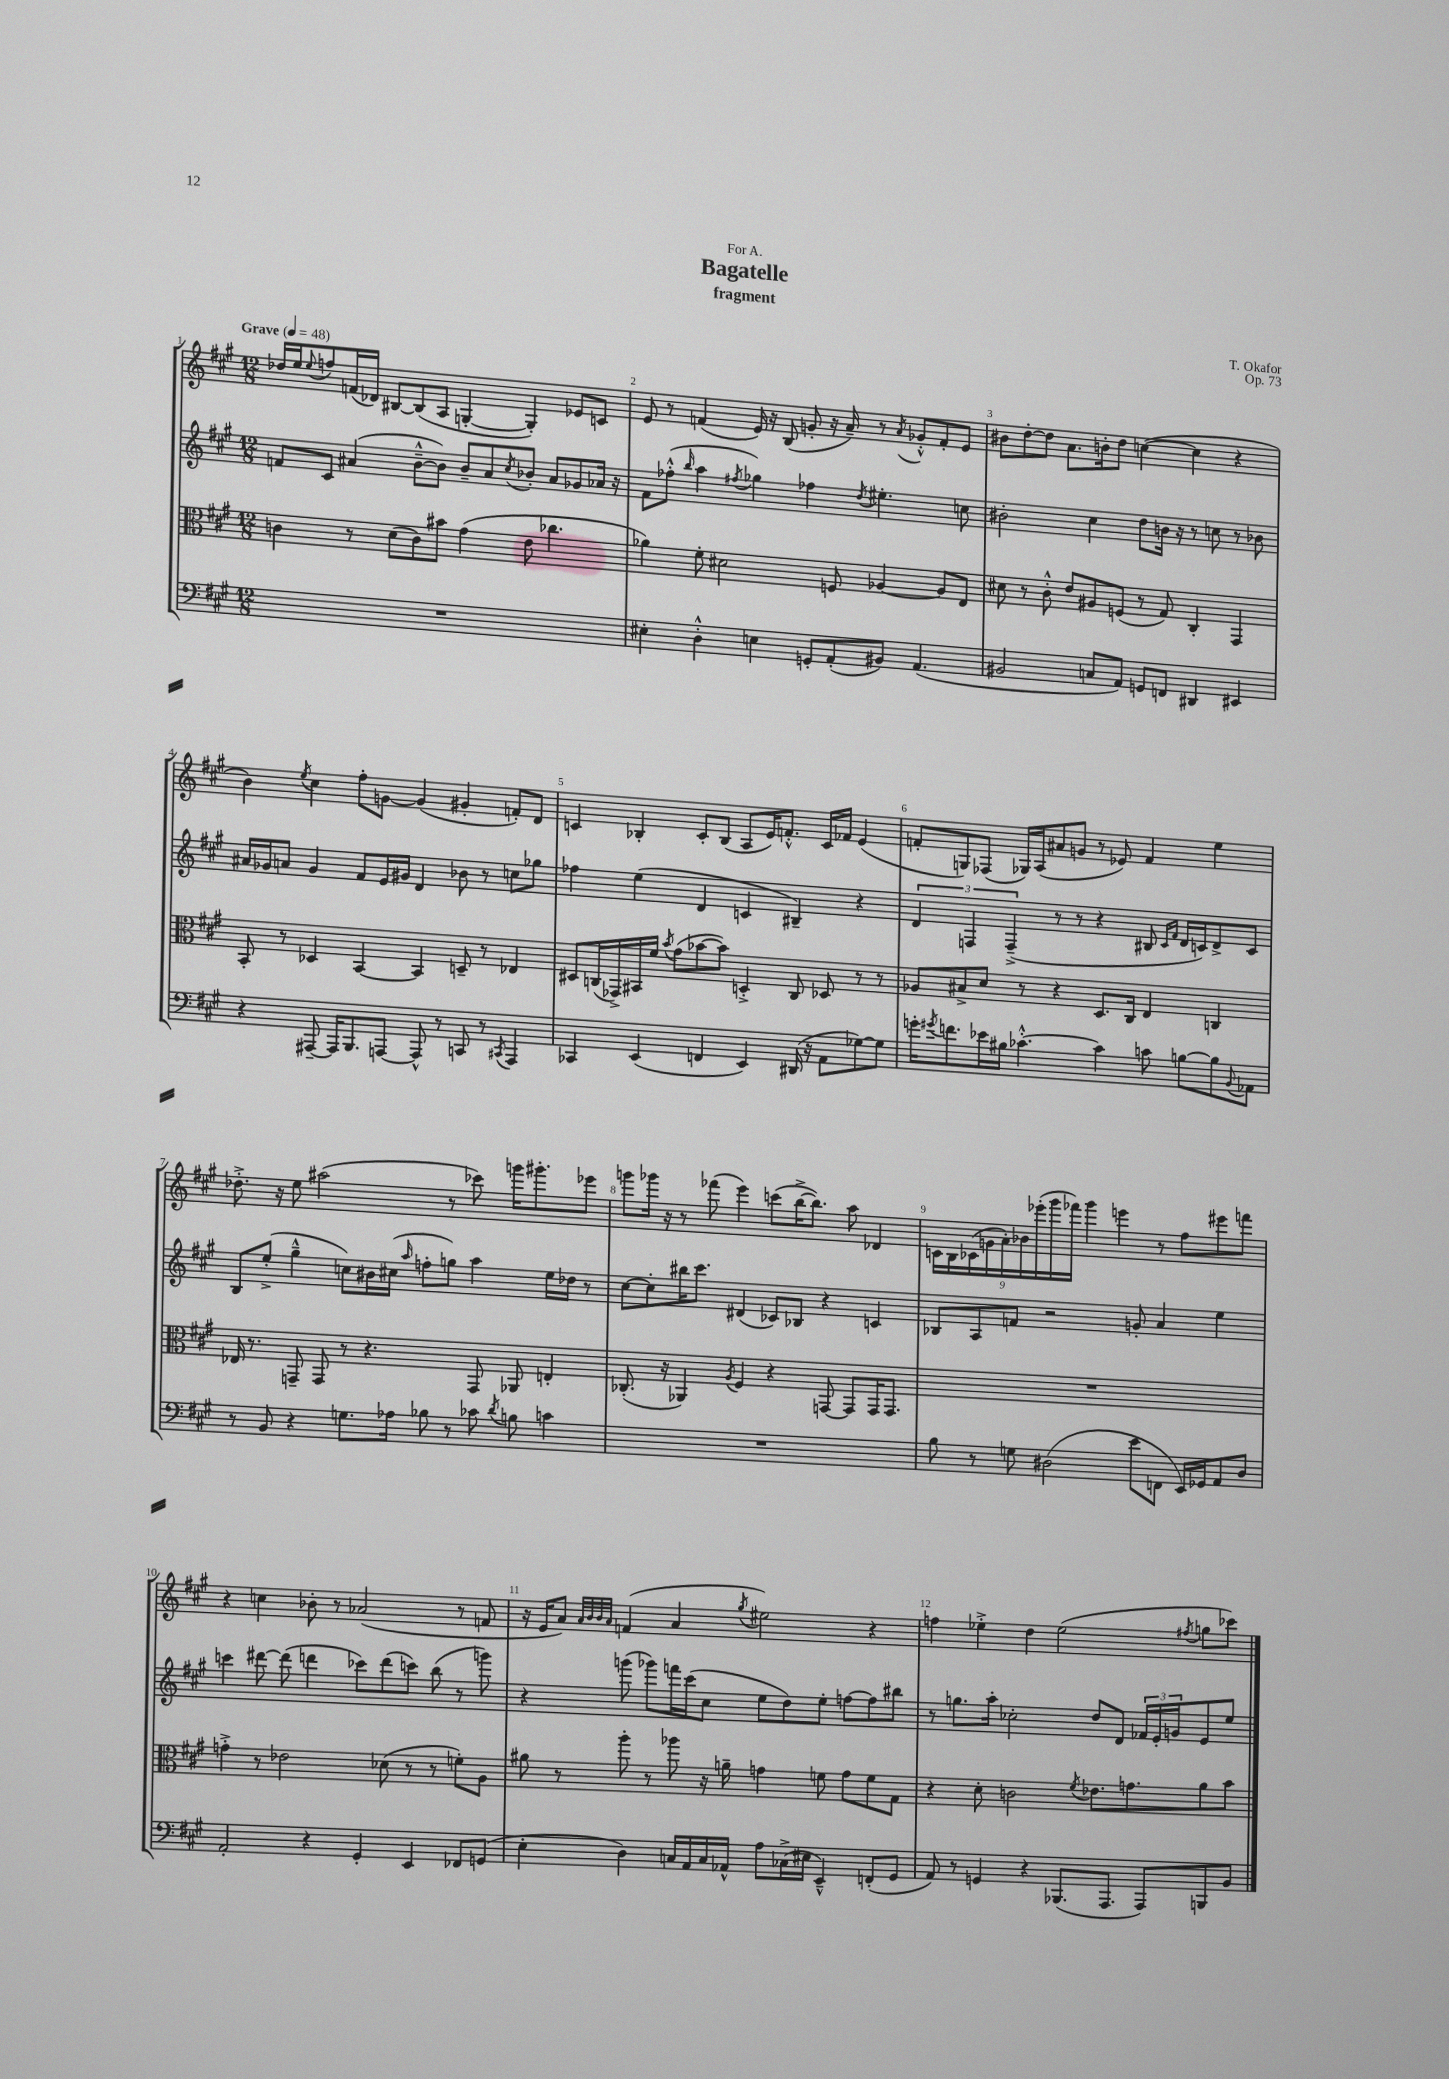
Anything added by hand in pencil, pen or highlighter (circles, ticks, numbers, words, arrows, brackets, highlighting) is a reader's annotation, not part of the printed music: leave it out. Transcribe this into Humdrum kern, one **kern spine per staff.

**kern	**kern	**kern	**kern
*staff4	*staff3	*staff2	*staff1
*clefF4	*clefC3	*clefG2	*clefG2
*k[f#c#g#]	*k[f#c#g#]	*k[f#c#g#]	*k[f#c#g#]
*M12/8	*M12/8	*M12/8	*M12/8
*MM48	*MM48	*MM48	*MM48
1.r	4c	8f	16dd-
.	.	.	16ee
.	.	.	8qqee
.	.	8c#	8ff
.	8r	(4a#	(16f
.	.	.	16d-)
.	(8d	.	[8B#
.	8c)	[8b~^^	(8B#]
.	8b#	8b])	8A
.	(4g#	8b~	[4G'
.	.	8a#	.
.	.	8qcc#	.
.	8e	8b-'	4G'])
.	4.cc-	8a#	.
.	.	8g-	8e-
.	.	16a-	8c
.	.	16r	.
=	=	=	=
4E#'	4a-)	8f#	8e
.	.	(8ff-'^^	8r
.	.	16qqbb	.
4D'^^	8f#'	4aa	(4f
.	2d#	.	.
.	.	8qff#	.
4E	.	4gg-)	16e)
.	.	.	16r
.	.	.	(8B
8GG'	.	4ff-	8g'
(8AA'	8F	.	16r
.	.	.	16a~)
.	.	8qdd	.
8BB#)	[4A-	4.ee#'	8r
.	.	.	8qa
(4.AA	.	.	8g-'^^
.	8A-]	.	8f'
.	8E	8cc	8e
=	=	=	=
2BB#	8d#	2b#'	8b#
.	8r	.	[8dd'
.	8c#'^^	.	8dd]
.	8e	.	8.a
8C	8A#	4cc#	.
.	.	.	16b'
8AA)	(8F	.	8dd
8GG	8r	8dd	([4cc
8FF	8G#)	16b	.
.	.	16r	.
4DD#	4C#'	8r	4cc]
.	.	8cc	.
4EE#	4GG#	8r	4r
.	.	8b-	.
=	=	=	=
4r	8BB'	16a#	4b)
.	.	16g-	.
.	8r	8a	.
.	.	.	8qee
[8AAA#~	4D-	4g-	4cc#
16AAA#]	.	.	.
8.BBB	.	.	.
.	[4BB	8f#	8ff#'
[8AAA	.	16e	[8g
.	.	16g#	.
8AAA^^]	4BB]	4d	(4g]
8r	.	.	.
8CC	8D~	8b-	4g#'
8r	8r	8r	.
8qCC#	.	.	.
4AAA	4E-	8cc	8f')
.	.	8gg-	8d
=	=	=	=
4CC-	8D#	4ff-	4c
.	(16C	.	.
.	16GG-^)	.	.
(4EE	16BB#	(4ee	4B-'
.	16f#	.	.
.	8qb	.	.
.	(8g#	.	.
4FF	[8b-	4d	8c'
.	8b-])	.	(8B-
4EE)	4D'^	4c	8A
.	.	.	16e)
.	.	.	8.f'^^
(16DD#	8C	4B#~)	.
16r	.	.	.
8AA	8D-	.	16c
.	.	.	16f-
[8G-)	8r	4r	(4e
8G-]	8r	.	.
=	=	=	=
16g'	8A-	6d	8f'
8qg#	.	.	.
8.f	.	.	.
.	8B#^	.	8G)
.	.	6F	.
16e-	8d	.	(8F-
16B#	.	.	.
.	.	(6F~^	.
[4.c-'^^	8r	.	16G-)
.	.	.	(16A
.	4r	8r	8a#
.	.	8r	8g
4c-]	8.D	4r	8r
.	.	.	8e-)
.	16C#	.	.
8c	4E	8B#	4f
.	.	16qqc#	.
.	.	16qqf#	.
[8B	.	16d	.
.	.	16c)	.
8B]	4C	8d^	4ee
8qqBB	.	.	.
8AA-	.	8c	.
=	=	=	=
8r	16E-	8B	8.dd-'^
.	8.r	.	.
8BB	.	(8ee'^	.
.	.	.	16r
4r	8GG~	4gg#~^^	8ee
.	8GG	.	(2aa#
8.G	8r	8cc)	.
.	4.r	16b#	.
16A-	.	(16cc#	.
.	.	16qqaa	.
8B-	.	8ff'	.
8r	.	8gg)	8r
8c-	8GG	4aa	8ccc-)
8qd	.	.	.
8B	8AA-	.	16ggg
.	.	.	8.ggg#'
4c	4E'	16ee	.
.	.	16dd-	.
.	.	8r	8eee-
=	=	=	=
1.r	(8.C-'	[8cc#	8ggg
.	.	8cc#']	16ggg-
.	16r	.	16r
.	4AA-)	16bb#	8r
.	.	8.ccc#	.
.	.	.	(8fff-
.	8qA	.	.
.	4F#	(4d#	4eee)
.	4r	8c-)	(8ccc
.	.	8B-	[16bb^
.	.	.	8.bb])
.	[8GG	4r	.
.	8GG]	.	8aa
.	16GG	4c	4d-
.	8.GG	.	.
=	=	=	=
8B	1.r	8B-	18c
.	.	.	18B
.	.	.	(18c-
8r	.	8A	.
.	.	.	18g
.	.	.	18a')
8G	.	8f	.
.	.	.	18b-
.	.	.	(18eee-'
(2D#	.	2r	.
.	.	.	18ggg#
.	.	.	18fff-)
.	.	.	4ggg#
.	.	.	4eee
8e	.	8g'	.
8FF	.	4a	8r
16EE)	.	.	8ff#
16GG-	.	.	.
8AA	.	4ee	8eee#
8D#	.	.	8fff
=	=	=	=
2AA'	4g'^	4ccc	4r
.	8r	[8ddd#	4cc
.	2e-	(8ddd#]	.
4r	.	4ddd	8b-'
.	.	.	8r
4GG#'	.	8ccc-)	(2a-
.	(8d-	(8ddd	.
4EE	8r	8ccc)	.
.	8r	(8bb	.
8FF-	8f')	8r	8r
(8GG	8A	8ggg)	8f
=	=	=	=
4E'	8a#	4r	16r
.	.	.	16e
.	8r	.	8a)
.	.	.	32qqa
.	.	.	32qqb
.	.	.	32qqb
.	.	.	32qqa
4D)	8aa'	(8ggg	(4f
.	8r	8ggg-)	.
16C	8aa-	16fff	4a
16AA	.	(16ccc#	.
16C	16r	8cc#	.
16AA-^^	16a~	.	.
.	.	.	8qgg#
8A	4g	8ee	2ee#)
(16C-^	.	8dd)	.
16E#	.	.	.
4EE~^^)	8f	8ee'	.
.	8g	[8ff	.
(8FF'	8f	8ff]	4r
8GG#	8G#	8bb#	.
=	=	=	=
8AA)	4r	8r	4ff
8r	.	8.gg	.
4GG	8d'	.	4ee-'^
.	.	16aa'	.
.	2c	2cc-'	.
4r	.	.	4dd
(8.BBB-	.	.	(2ee-
.	8qf#	.	.
.	8.e-	8dd	.
8.AAA	.	.	.
.	.	8d	.
.	8.g	.	.
8AAA)	.	24f-	.
.	.	24e'	.
.	.	24g	.
.	.	.	8qff#
8BBB	8a	8e	8gg
8BB	8b	8ee	8ccc-)
==	==	==	==
*-	*-	*-	*-
